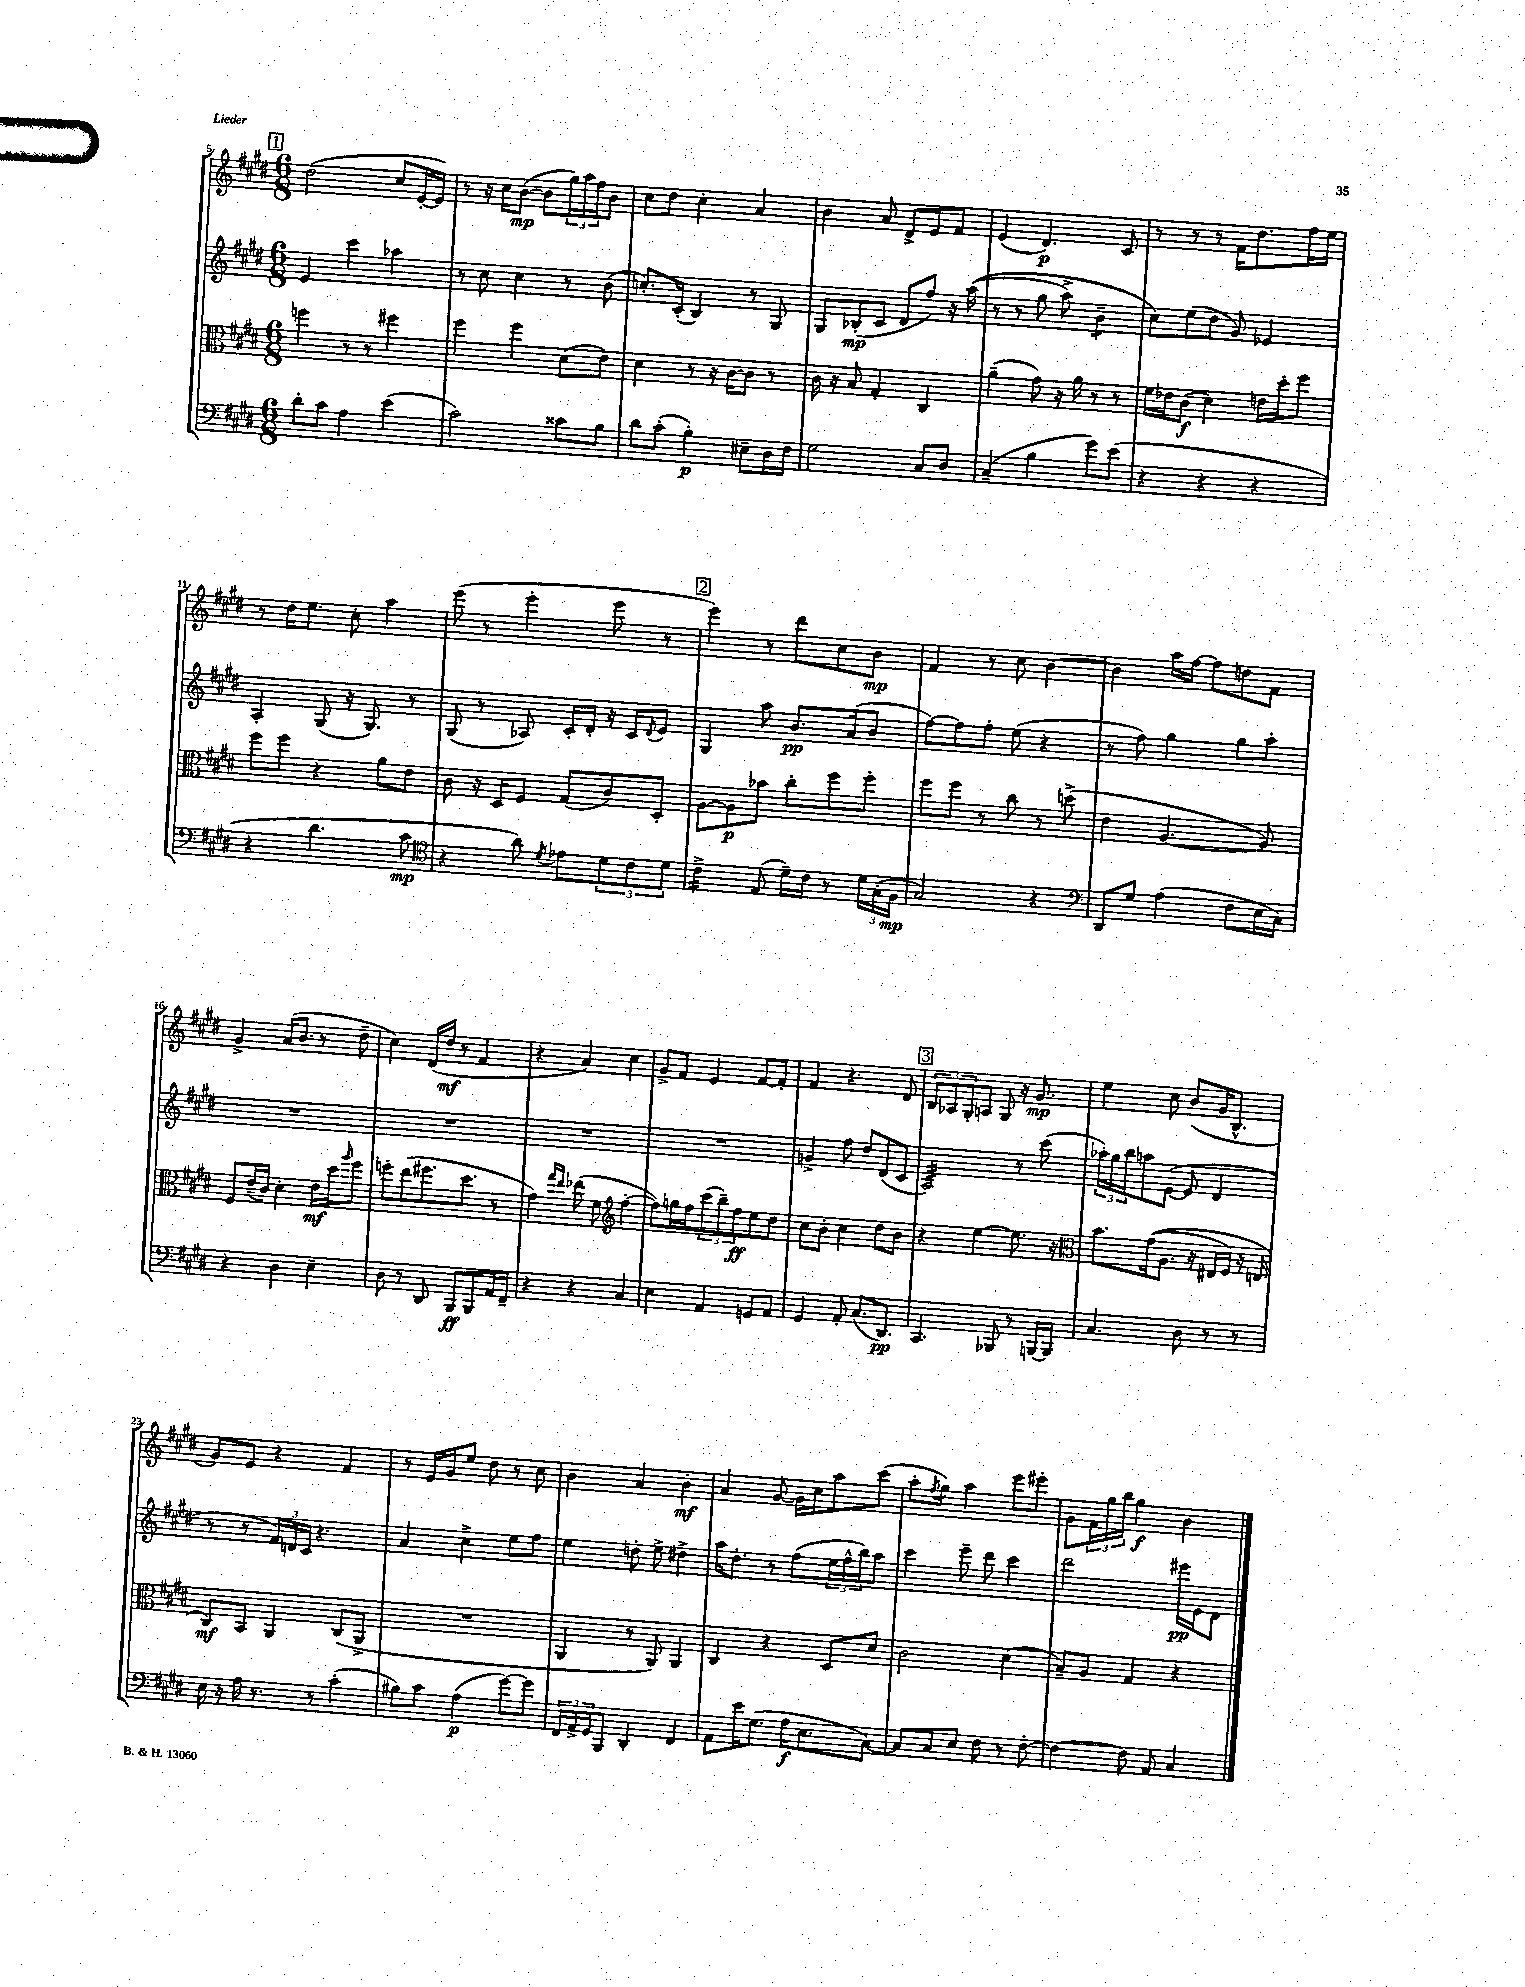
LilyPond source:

<<
\new StaffGroup <<
\new Staff = "s0" {
    \clef treble \key e \major \numericTimeSignature \time 6/8
    \mark \markup { \box "1" } dis''2( cis''8 e'16~-. e'16) |
    r8 r16 cis''16 b'8~\mp( b'8 \tuplet 3/2 { gis''16) a''16 fis''16 } b'8 |
    cis''8 dis''8 cis''4-. a'4 |
    b'4 a'8 dis'8-> e'8 fis'8 |
    e'4( dis'4.\p) cis'8 |
    r8 r8 r8 fis'16 dis''8. fis''16 e''16 |
    r8 dis''16 e''8. cis''8-. a''4 |
    e'''8( r8 e'''4-. e'''8 r8 |
    \mark \markup { \box "2" } e'''4) r8 dis'''8 cis''8 b'8\mp |
    fis'4 r8 cis''8 b'4~ |
    b'4 a''16 fis''16~ fis''8 d''8 fis'8 |
    gis'4-> a'16( b'8. r8 dis''8-- |
    cis''4) dis'16( dis''16\mf r8 fis'4 |
    r4 a'4) cis''4 |
    gis'8-> fis'8 e'4 fis'8~ fis'8-. |
    fis'4 r4. dis'8 |
    \mark \markup { \box "3" } \tuplet 3/2 { b8 aes8 gis8-. } a8 gis8 r16 gis'8.\mp |
    e''4 cis''8 b'8( gis'16 b8.-^ |
    gis'8) e'8 r4 fis'4 |
    r8 e'16 gis'16 e''8 dis''8 r8 cis''8 |
    b'4 a'4 b'4-.\mf |
    a'4 gis'8~ gis'16 cis''16 a''8 cis'''8( |
    a''8-. \acciaccatura { fis''8 } gis''8) a''4 e'''8 eis'''8-. |
    gis'8 \tuplet 3/2 { fis'16 gis''16 b''16 } gis''4\f b'4 \bar "|." |
}
\new Staff = "s1" {
    \clef treble \key e \major \numericTimeSignature \time 6/8
    \mark \markup { \box "1" } e'4 cis'''4 aes''4 |
    r8 cis''8 cis''4 r8 b'8( |
    c''8.-.) cis'16-.( b4) r8 gis8 |
    gis8 bes8-.\mp( cis'8 dis'8 fis''8) r16 a''16(\( |
    r8 r8 gis''8 a''8->) b'4:8-- |
    cis''8\) e''8( dis''8 gis'8) ees'4 |
    a4-. gis8( r16 gis8.) r8 |
    gis8( r8 aes8) cis'16-. dis'16-. r16 cis'16 \acciaccatura { dis'8 } e'8 |
    \mark \markup { \box "2" } gis4 a''8 b'8.\pp a'16( b'8 |
    fis''8~) fis''8 fis''8-. e''8( r4 |
    r8 fis''8) gis''4 gis''8 a''8-. |
    R2. |
    R2. |
    R2. |
    R2. |
    g'4-> fis''8 dis''8 dis'8( cis'8 |
    \mark \markup { \box "3" } a2:32) r8 cis'''8( |
    \tuplet 3/2 { aes''16-.) gis''16 b''16 } a''8 e'8~( e'8 dis'4 |
    r8 r8 \tuplet 3/2 { fis'16) d'16 cis'16 } r4. |
    a'4 cis''4-> e''8 fis''8 |
    e''4 d''8-. e''8-> dis''4-> |
    a''16 dis''8.-. r8 fis''8( \tuplet 3/2 { e''16 fis''16-^ b''16) } a''8 |
    cis'''4 e'''8-- dis'''8 cis'''4 |
    dis'''2 eis'''16\pp e'16 dis'8 \bar "|." |
}
\new Staff = "s2" {
    \clef alto \key e \major \numericTimeSignature \time 6/8
    \mark \markup { \box "1" } f''4 r8 r8 fis''4 |
    fis''4 fis''4 dis'8( e'8) |
    dis'4 r8 r16 cis'16~ cis'8 r8 |
    cis'16 r16 b8 gis4-. cis4 |
    a'4--( gis'8) r16 a'16 r8 r8 |
    fis'16 ees'16 cis'8\f( dis'4) e'16 dis''16-. fis''8 |
    fis''8 fis''8 r4 a'8 e'8 |
    cis'8 r16 dis16 fis8 gis8( cis'8) dis8-. |
    \mark \markup { \box "2" } a8~ a8\p bes'8 cis''8-. fis''8 fis''8-. |
    fis''8 fis''8 r8 cis''8 r8 d''8->( |
    e'4 a4.~ a8) |
    fis8 e'16--( cis'16) dis'4-. e'16\mf dis''16 \grace { a''16 } fis''8 |
    f''8-. e''8( fis''8. dis''8. r8 |
    gis'4) \grace { gis''16 e''16 } ees''8( fis'8 \clef treble fis''4~-. |
    fis''8) g''16 fis''16 \tuplet 3/2 { cis'''8( b''8--) fis''8\ff } e''8 dis''8 |
    cis''8 b'8-. cis''4 dis''8 b'8 |
    \mark \markup { \box "3" } r4 e''4~ e''8. r16 |
    \clef alto b'8. gis'16(\( a8. r16 eis16 fis16) r16 e16 |
    cis8\mf\) b,8 a,4 cis8( a,8-> |
    R2. |
    a,4 r8 a,8) a,4 |
    cis4 r4 dis8 dis'8 |
    cis'2 dis'4( |
    b8--) a8 gis4 r4 \bar "|." |
}
\new Staff = "s3" {
    \clef bass \key e \major \numericTimeSignature \time 6/8
    \mark \markup { \box "1" } dis'8-. cis'8 a4 e'4( |
    cis'2) cisis'8 b8 |
    dis'8 cis'8-.( b4-.\p) eis8-- dis16 fis16 |
    gis2 cis8 dis8 |
    cis4--( b4 gis'8) e'8( |
    r4 r4 r4 |
    r4 dis'4. cis'8\mp |
    \clef tenor r4 a'8) \acciaccatura { dis'8 } ees'8 \tuplet 3/2 { dis'8 cis'8 dis'8 } |
    \mark \markup { \box "2" } cis'4:16-> e8( dis'16--) cis'16 r8 \tuplet 3/2 { dis'16 gis16-.( fis16\mp } |
    gis2) r4 |
    \clef bass dis,8 gis8 a4( fis8 e16 cis16) |
    r4 dis4 e4-- |
    dis8 r8 dis,8 b,,8\ff b,,8 a,16 fis,16-- |
    r4 r4 cis4 |
    e4 a,4 g,8 a,8 |
    gis,4 a,8-. cis8.( dis,8.\pp) |
    \mark \markup { \box "3" } cis,4. bes,,8 r8 b,,16~ b,,16 |
    cis4. dis8 r8 r8 |
    e16 r16 a16 r8. r8 cis'4-.( |
    bis8) cis'8 a4\p( gis'8~) gis'8 |
    \tuplet 3/2 { fis,16 a,16-> gis,16 } b,,8 dis,4-. fis,4 |
    a,8 e'16 gis8.( a16\f e8. cis8~) |
    cis8 cis8 e8 fis8 r8 fis8~-. |
    fis4~ fis8 a,8 cis4 \bar "|." |
}
>>
>>
\layout { \context { \Score currentBarNumber = #5 } }
